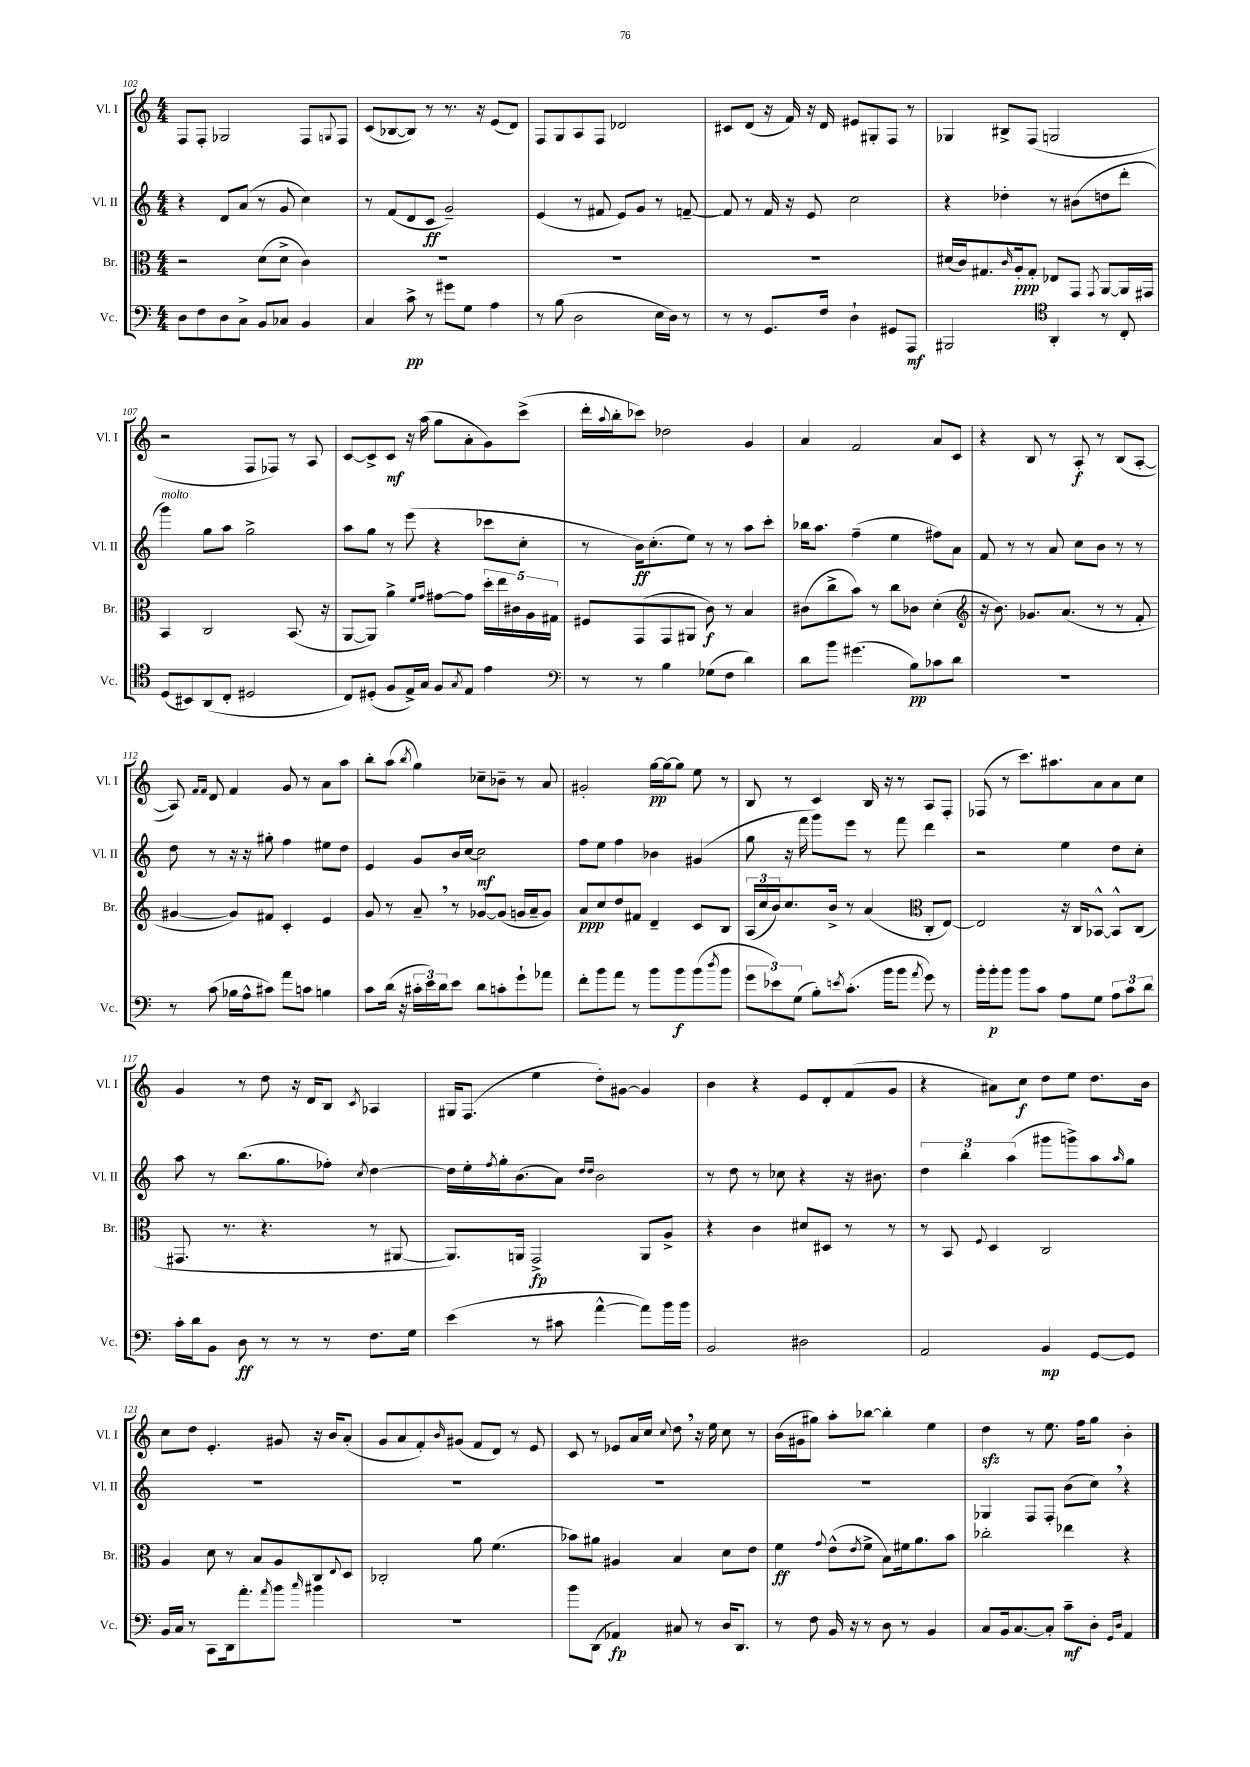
<<
\new StaffGroup <<
\new Staff = "s0" \with { instrumentName = "Vl. I" shortInstrumentName = "Vl. I" } {
    \clef treble \key c \major \numericTimeSignature \time 4/4
    f8 f8-. ges2 f8 \appoggiatura { g8 } f8 |
    c'8( bes8~ bes8) r8 r8. r16 e'8( d'8) |
    f8 g8 a8 f8 des'2 |
    cis'8 d'8( r16 f'16) r16 d'16 eis'8 gis8-. f8 r8 |
    ges4 bis8-> f8( g2 |
    r2 f8 fes8) r8 a8 |
    c'8~ c'8-> c'8\mf r16 a''16( g''8 a'8-. g'8) c'''8->( |
    d'''16-. \appoggiatura { a''8 } b''16-. ces'''8) des''2 g'4 |
    a'4 f'2 a'8 c'8 |
    r4 b8 r8 a8-.\f r8 b8( a8~-. |
    a8) \grace { f'16 f'16 } d'8 f'4 g'8 r8 a'8 a''8 |
    b''8-. a''8( \acciaccatura { b''8 } g''4) ces''8-- bes'8-- r8 a'8 |
    gis'2-. g''16~\pp g''16~ g''8 e''8 r8 |
    b8 r8 c'4 b16 r16 r8 a8 f8-. |
    fes8( r8 c'''8.) ais''8. a'8 a'8 c''8 |
    g'4 r8 d''8 r16 d'16 b8 \acciaccatura { c'8 } aes4 |
    gis16 f8.( e''4 d''8-.) gis'8~ gis'4 |
    b'4 r4 e'8 d'8-. f'8( g'8 |
    r4 ais'8) c''8\f d''8 e''8 d''8. b'16 |
    c''8 d''8 e'4.-. gis'8 r16 b'16 a'8-.( |
    g'8 a'8 f'8-.) \grace { b'16 } gis'8( f'8 d'8) r8 e'8 |
    c'8 r8 ees'8 a'16 c''16 \appoggiatura { c''8 } d''8 \breathe r16 e''16 c''8 r8 |
    b'16( gis'16 gis''8) a''8-. bes''8~ bes''4-. e''4 |
    d''4\sfz r8 e''8. f''16 g''8 b'4-. \bar "|." |
}
\new Staff = "s1" \with { instrumentName = "Vl. II" shortInstrumentName = "Vl. II" } {
    \clef treble \key c \major \numericTimeSignature \time 4/4
    r4 d'8 a'8( r8 g'8 c''4) |
    r8 f'8( d'8 c'8\ff g'2--) |
    e'4( r8 fis'8 e'8) g'8 r8 f'8~-- |
    f'8 r8 f'16 r16 e'8 c''2 |
    r4 des''4-. r8 bis'8( d''8 d'''8-. |
    g'''4^\markup { \italic "molto" }) g''8 a''8 g''2-> |
    a''8 g''8 r8 e'''8( r4 ces'''8 c''8-. |
    r8 b'16\ff) c''8.-.( e''8) r8 r8 a''8 c'''8-. |
    bes''16 a''8. f''4--( e''4 fis''8) a'8 |
    f'8 r8 r8 a'8 c''8 b'8 r8 r8 |
    d''8 r8 r16 r16 gis''8-. f''4 eis''8 d''8 |
    e'4 g'8 b'16 c''16~ c''2\mf |
    f''8 e''8 f''4 bes'4 gis'4( |
    g''8 r16 f'''16 g'''8) e'''8 r8 f'''8 d'''4 |
    r2 e''4 d''8 c''8-. |
    a''8 r8 b''8.( g''8. fes''8-.) \acciaccatura { c''8 } d''4~ |
    d''16 e''16-. \acciaccatura { f''8 } g''16-. b'8.( a'8) \grace { d''16 d''16 } b'2 |
    r8 d''8 r8 ces''8 r4 r16 bis'8. |
    \tuplet 3/2 { d''4 b''4-. a''4( } gis'''8 g'''8->) a''8 \grace { a''16 } g''8 |
    R1 |
    R1 |
    R1 |
    R1 |
    ges4 f8 f8-. b'8( c''8) \breathe r4 \bar "|." |
}
\new Staff = "s2" \with { instrumentName = "Br." shortInstrumentName = "Br." } {
    \clef alto \key c \major \numericTimeSignature \time 4/4
    r2 d'8( d'8-> c'4) |
    R1 |
    R1 |
    R1 |
    dis'16( c'16) gis8. \grace { c'16 } a16-.\ppp gis8-. ees8 g,8 \acciaccatura { g,8 } a,8~ a,16 gis,16 |
    b,4 c2 b,8.( r16 |
    a,8~ a,8) a'4-> \grace { f'16 g'16 } gis'8~ gis'8 \tuplet 5/4 { d''16-. e''16 cis'16 a16 gis16 } |
    fis8 g,8( g,8 ais,8 c'8\f) r8 b4 |
    cis'8( c''8-> b'8) r8 c''8 ces'8 d'4-.( |
    \clef treble r16 b'8.) ges'8. a'8.( r8 r8 f'8-. |
    gis'4~ gis'8) fis'8 c'4-. e'4 |
    g'8 r8 a'8-- \breathe r8 ges'8~ ges'8( g'16 a'16-- g'8) |
    a'8\ppp c''8 d''8 fis'8 d'4-- c'8 b8 |
    \tuplet 3/2 { a16( c''16 b'16) } c''8. b'16-> r8 a'4( \clef alto c8-. e8~) |
    e2 r16 c16 bes,8~-^ bes,8-^ c8( |
    gis,8. r8. r4. r8 ais,8~ |
    ais,8.) a,16 g,2->\fp a,8 a8-> |
    r4 c'4 dis'8 dis8 r8 r8 |
    r8 b,8 \appoggiatura { f8 } d4 c2 |
    a4 d'8 r8 b8 a8 c8 \appoggiatura { e8 } d8 |
    ces2-. a'8 f'4.( |
    bes'8) ais'8 ais4 b4 d'8 e'8 |
    f'4\ff \appoggiatura { g'8 } e'8-^( \acciaccatura { e'8 } f'8-> b8) fis'16 a'8. b'8 |
    ces''2-. ees''4 r4 \bar "|." |
}
\new Staff = "s3" \with { instrumentName = "Vc." shortInstrumentName = "Vc." } {
    \clef bass \key c \major \numericTimeSignature \time 4/4
    d8 f8 d8 c8-> b,8 ces8 b,4 |
    c4 c'8->\pp r8 gis'8 g8 a4 |
    r8 b8( d2 e16 d16) r8 |
    r8 r8 g,8. f16 d4-! gis,8 a,,8\mf |
    bis,,2 \clef tenor a,4-. r8 c8-. |
    d8( bis,8) a,8( c8-. dis2 |
    c8) dis8-.( f8 e16->) g16 f8 \acciaccatura { g8 } e8 e'4 |
    \clef bass r8 r8 b4 ges8( f8 d'4) |
    d'8 b'8 gis'4.( b8\pp) ces'8 d'8 |
    R1 |
    r8 c'8( bes16 a16-^ cis'8) a'8 c'8 b4 |
    c'8 d'16( r16 \tuplet 3/2 { cis'16-. e'16) d'16 } e'8 d'8 c'8-. g'8-! aes'8 |
    f'8-. b'8 a'8 r8 b'8 b'8\f b'8( \acciaccatura { d''8 } b'8 |
    \tuplet 3/2 { g'8 ees'8) g8( } b8-.) \acciaccatura { e'8 } c'8.-.( b'16 b'8 \acciaccatura { a'8 } g'8) r8 |
    b'16-. b'16-.\p b'8 b'8 c'8 a8 g8 \tuplet 3/2 { a8 c'8 d'8 } |
    c'16-. d'16 b,8 d8\ff r8 r8 r8 f8. g16 |
    e'4( r8 cis'8 a'4~-^ a'8) b'16 b'16 |
    b,2 dis2 |
    a,2 b,4\mp g,8~ g,8 |
    b,16 c16 r8 c,8 d,16 a'8.-. \acciaccatura { a'8 } b'8 \grace { c''16 } bis'4 |
    R1 |
    b'8 d,8( aes,4\fp) cis8 r8 d16 d,8. |
    r8 f8 b,16 r16 r8 d8 r8 b,4 |
    c8 b,16 c8.~ c8-. c'8--\mf d8-. \grace { g,16 d16 } a,4 \bar "|." |
}
>>
>>
\layout { \context { \Score currentBarNumber = #102 } }
